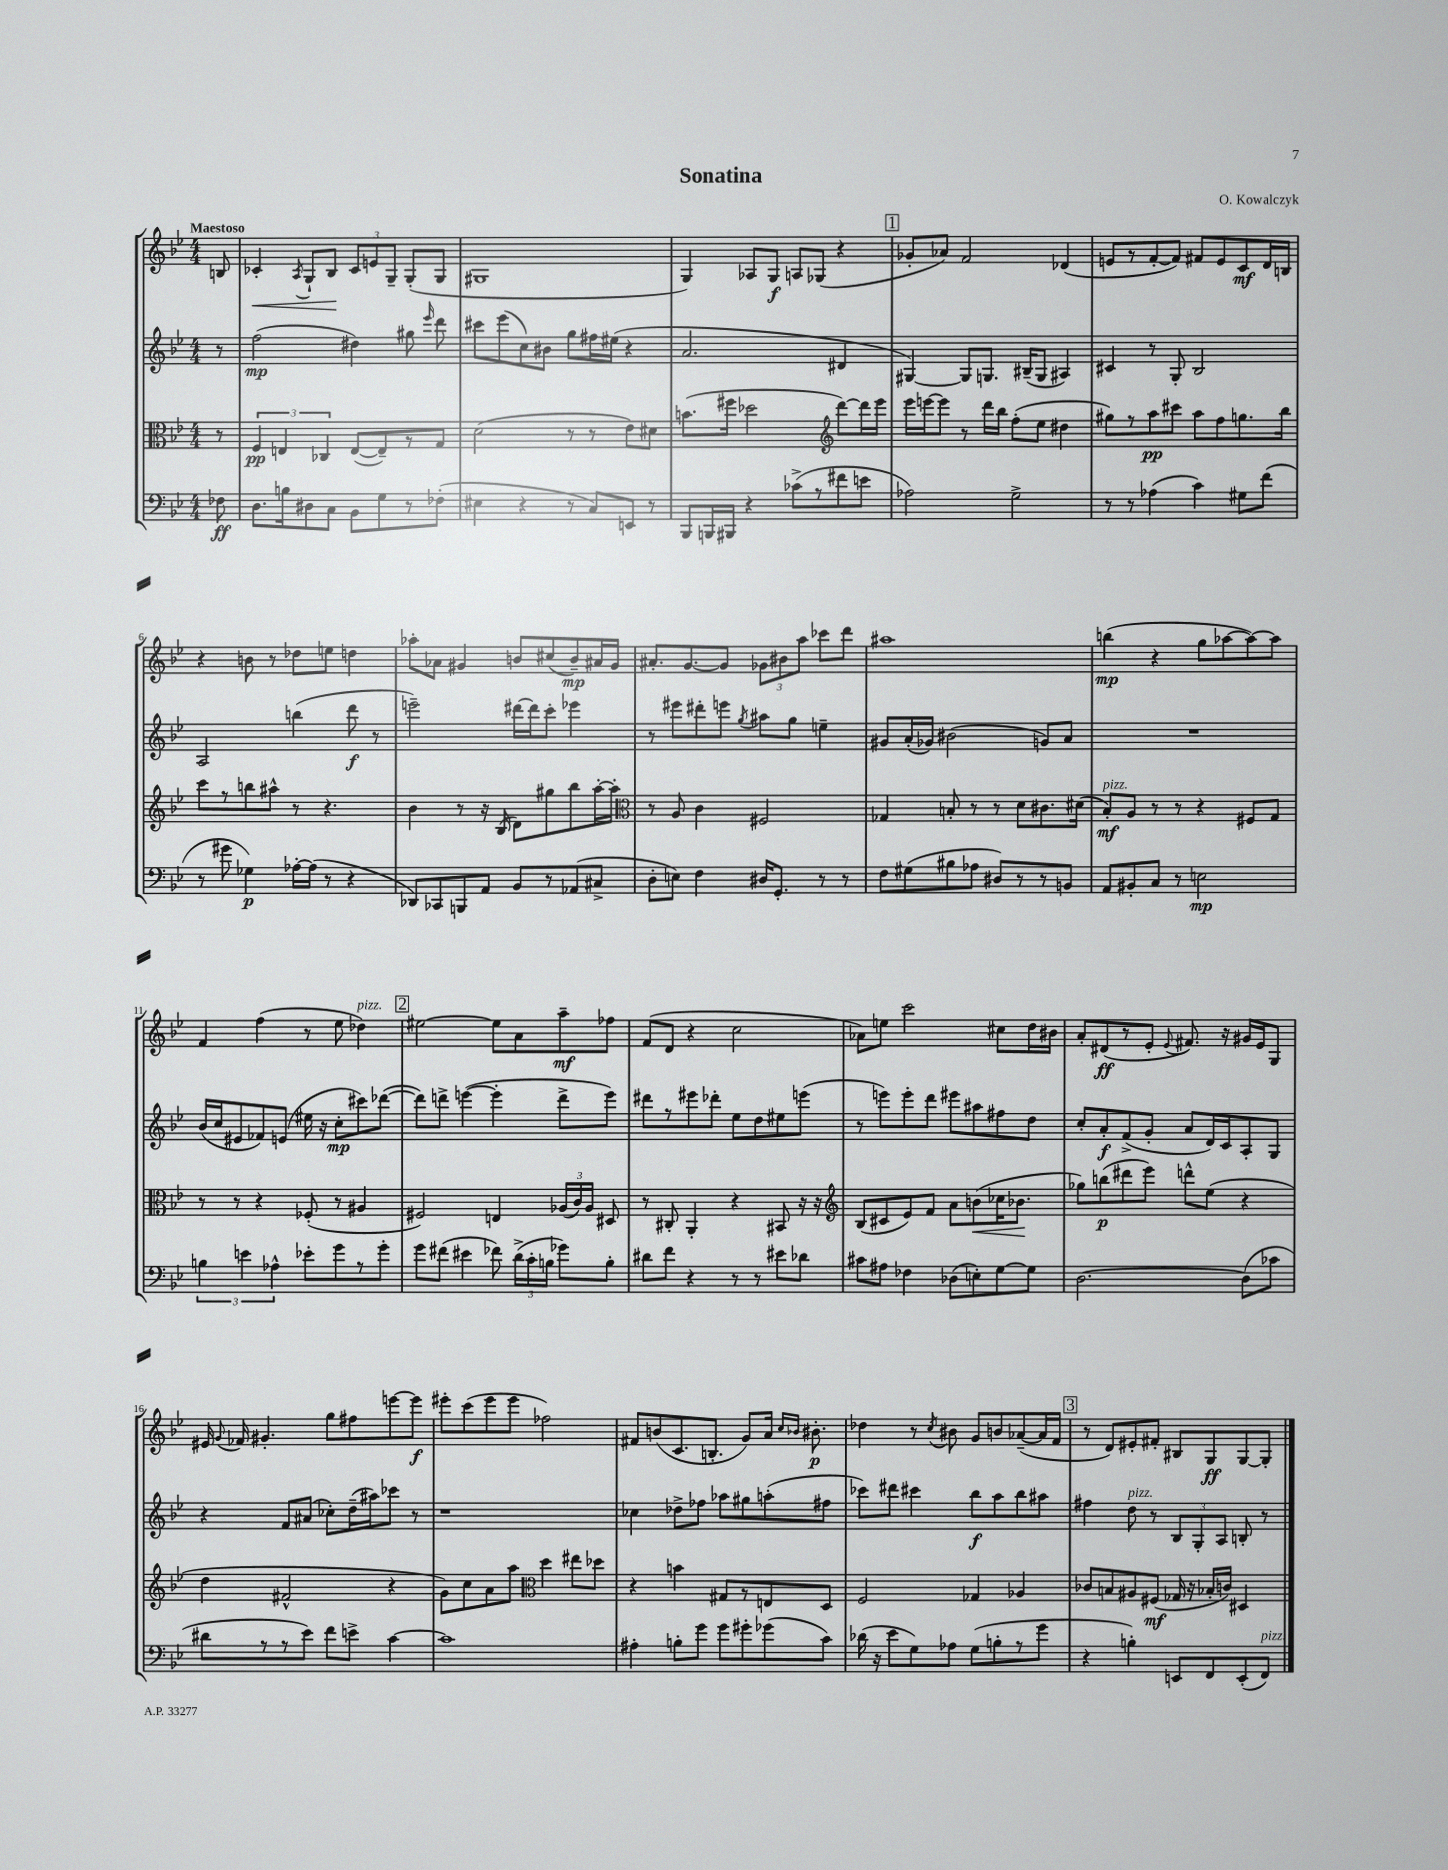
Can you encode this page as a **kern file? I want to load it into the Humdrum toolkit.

**kern	**kern	**kern	**kern
*staff4	*staff3	*staff2	*staff1
*clefF4	*clefC3	*clefG2	*clefG2
*k[b-e-]	*k[b-e-]	*k[b-e-]	*k[b-e-]
*M4/4	*M4/4	*M4/4	*M4/4
8F-\	8r	8r	8B/
=	=	=	=
8.D\L	6F/	(2ff\	4c-'/
.	6E/	.	.
16B\k	.	.	.
.	.	.	8qA/
8D#\	.	.	8G`/L
.	6C-/	.	.
8C\J	.	.	8B-/J
8BB-\L	([8E/L	4dd#\)	12c-/L
.	.	.	12e/
8G\	8E~/])	.	.
.	.	.	12G~/J
8r	8r	8gg#\	(8G'/L
.	.	16qqeee-/	.
(8F-'\J	8G/J	8ddd\	8G/J
=	=	=	=
4E#\	(2d\	8ccc#\L	1G#
.	.	(8eee-\	.
4r	.	8cc\)	.
.	.	8b#\J	.
8r	8r	8gg\L	.
8C/L)	8r	16ff#\L	.
.	.	(16ee#\JJ	.
8EE/J	8e-\L)	4r	.
8r	8d#\J	.	.
=	=	=	=
8BBB-/L	(8.b\L	2.a/	4G/)
16BBB/L	.	.	.
16BBB#/JJ	16ff#\Jk	.	.
4r	2dd-\	.	8A-/L
.	.	.	8G/J
(8c-^\L	.	.	8A/L
8r	.	.	(8G-/J
*	*clefG2	*	*
8f#\	[8ddd\L)	4d#/	4r
8e\J	16ddd\]L	.	.
.	16eee-\JJ	.	.
=	=	=	=
2A-\)	16eee-\LL	[4G#/)	8g-'/L
.	[16eee\J	.	.
.	8eee\]J	.	8a-/J)
.	8r	8G#/]L	2f/
.	16ddd\LL	8.G/J	.
.	16bb-\JJ	.	.
2G^\	(8ff'\L	.	.
.	.	(16B#~/LK	.
.	8ee-\J	8G/J	.
.	4dd#\	4A#/)	(4d-/
=	=	=	=
8r	8gg#\L)	4c#/	8e/L
8r	8r	.	8r
(4A-\	8aa\	8r	[8f'/
.	8ccc#\J	8G'/	8f/]J)
4c\)	8aa\L	2B-/	8f#/L
.	8ff\	.	8e/
8G#\L	8.gg\	.	8c/
(8f\J	.	.	16d/L
.	16bb-\Jk	.	16B/JJ
=	=	=	=
8r	8ccc\L	2A/	4r
8g#\	8r	.	.
4G-\)	8bb\	.	8b\
.	8aa#^^\J	.	8r
[16A-'\LL	8r	(4bb\	8dd-\L
(16A-\]JJ	.	.	.
8r	4.r	.	8ee\J
4r	.	8ddd\	4dd\
.	.	8r	.
=	=	=	=
8DD-/L)	4b-\	2eee~\)	8aa-'\L
8CC-/	.	.	8a-\J
8BBB/	8r	.	4g#/
8AA/J	16r	.	.
.	(16B-/	.	.
8BB-/L	8d\L)	[16ddd#\LL	8b/L
.	.	16ddd#\]J	.
8r	8gg#\	8ccc'\J	(8cc#/
(8AA-/	8bb-\	4eee-\	8b~/)
8C#^/J	[16aa'\L	.	16a#/L
.	16aa'\]JJ	.	16g#/JJ
=	=	=	=
*	*clefC3	*	*
8D'\L	8r	8r	8.a#'/L
8E\J)	8A/	8eee#\L	.
.	.	.	[8.g/
4F\	4c\	8ddd#'\	.
.	.	8eee\J	8g/]J
.	.	8qgg/	.
16D#/LK	2F#/	8aa#\L	12g-\L
8.GG'/J	.	.	.
.	.	.	12b#\
.	.	8gg\J	.
.	.	.	12aa\J
8r	.	4ee~\	8ccc-\L
8r	.	.	8ddd\J
=	=	=	=
8F\L	4G-/	8g#/L	1aa#
(8G#\	.	(16a'/L	.
.	.	16g-/JJ)	.
8B#\	8B'/	(2b#\	.
8A-\J	8r	.	.
8D#/L)	8r	.	.
8r	8d\L	.	.
8r	8.c#\	8g/L)	.
8BB/J	.	8a/J	.
.	(16d#\Jk	.	.
=	=	=	=
8AA/L	8B-'/L)	1r	(4bb\
8BB#'/	8A/J	.	.
8C/J	8r	.	4r
8r	8r	.	.
2E\	4r	.	8gg\L
.	.	.	[8aa-\
.	8F#/L	.	8aa-\_)
.	8G/J	.	8aa-\]J
=	=	=	=
6B\	8r	(16b-/LL	4f/
.	.	16cc/J	.
.	8r	8e#/	.
6e\	.	.	.
.	4r	8f-/)	(4ff\
6A-^^\	.	.	.
.	.	(8e/J	.
8e-'\L	(8F-'/	16ee#\	8r
.	.	16r	.
8g\	8r	8cc'\L	8ee-\
8r	4A#/	8ccc#\)	4dd-\)
8g'\J	.	([8ddd-\J	.
=	=	=	=
8g\L	2F#/)	8ddd-\]L)	[2ee#\
(8f#\J	.	8ddd^\J	.
4e#\	.	([4eee\	.
8f-\)	4E/	4eee'\]	8ee#\]L
(24d^\LL	.	.	8a\
24c'\	.	.	.
24B\JJ	.	.	.
8g-\L)	(24A-/LL	8ddd^\L	8aa~\
.	24c/)	.	.
.	24A-/JJ	.	.
8B'\J	8D#/	8eee\J)	8ff-\J
=	=	=	=
8d#\L	8r	8ddd#\L	(8f/L
8f\J	8C#'/	8r	8d/J
4r	4AA'/	8eee#\	4r
.	.	8ddd-'\J	.
8r	4r	8ee-\L	2cc\
8r	.	8dd\	.
8e#\L	8BB#/	8ee#\	.
8d-\J	16r	(8eee\J	.
.	16r	.	.
=	=	=	=
*	*clefG2	*	*
8c#\L	(8B-/L	8r	8a-\L)
8A#\J	8c#/	8eee\L)	8ee\J
4F-\	8e-/)	8eee'\	2ccc\
.	8f/J	8ddd\J	.
(8D-\L	8a\L	8eee#\L	.
8E'\)	(8b\	8aa#\	.
[8G\	16cc-\K	8ff#\	8cc#\L
.	8.b-\J	.	.
8G\]J	.	8dd\J	16dd\L
.	.	.	16b#\JJ
=	=	=	=
[2.D\	8gg-\L)	8cc'/L	8a'/L
.	(8bb\	8a'/	(8d#/
.	8ddd#\	(8f^/	8r
.	8eee-\J)	8g'/J	8e-'/J
.	.	.	8qqe-/
.	8ddd^^\L	8a/L	8.f#/)
.	(8ee-\J	16d/L)	.
.	.	16c/J	16r
(8D\]L	4r	8A'/	16g#/LL
.	.	.	16e-/J
8c-\J	.	8G/J	8G/J
=	=	=	=
8d#\L	4dd\	4r	16e#/
.	.	.	8qqg/
.	.	.	16f-/
8r	.	.	4.g#'/
8r	2f#^^/	8f/L	.
8e-\J)	.	(8a#/J	.
8f\L	.	8cc-'\L)	8gg\L
8e^\J	.	(16dd~\L	8ff#\
.	.	16aa#\J)	.
[4c\	4r	8ccc-\J	[8eee\
.	.	8r	8eee\]J
=	=	=	=
1c]	8g\L)	1r	8eee#'\L
.	8cc\	.	(8ccc\
.	8a\	.	8eee#\
.	8aa\J	.	8eee#\J
*	*clefC3	*	*
.	4dd\	.	2ff-\)
.	8ee#\L	.	.
.	8dd-\J	.	.
=	=	=	=
4A#'\	4r	4cc-\	8f#/L
.	.	.	(8b/
8B'\L	4b\	8dd-^\L	8.c/
8g\J	.	8ff-\J	.
.	.	.	8.B'/J
8g\L	8G#/L	8aa-\L	.
8g#'\	8r	8gg#\	8g/L)
(8g-\	8E/	(8aa'\	16a/Jk
.	.	.	16qqcc/LL
.	.	.	16qqb-/JJ
.	.	.	8.b#'\
8c\J)	8D/J	8ff#\J	.
=	=	=	=
(16d-\	2F/	8ccc-\L)	4dd-\
16r	.	.	.
8e-\L	.	8ddd#\J	.
8G\)	.	4ccc#\	8r
.	.	.	8qcc/
8A-\J	.	.	8b#\
(8G\L	4G-/	8bb-\L	8g/L
8B'\	.	8aa\	8b/
8r	4A-/	8bb-\	([8a-~/
8g\J	.	8aa#\J	16a-/]L
.	.	.	16f/JJ
=	=	=	=
4r	8c-/L	4ff#\	8r
.	8B/	.	8d/L)
4B'\)	8A#/	8dd\	8e#'/
.	(8F#/J	8r	8f#'/J
8EE/L	16G-/	12B-/L	8B#/L
.	16r	.	.
.	.	12G'/	.
8FF/	16B-'/LL	.	8G/
.	.	12A/J	.
.	16c/JJ)	.	.
(8EE'/	4D#/	8B'/	[8G/
8FF/J)	.	8r	8G'/]J
==	==	==	==
*-	*-	*-	*-
